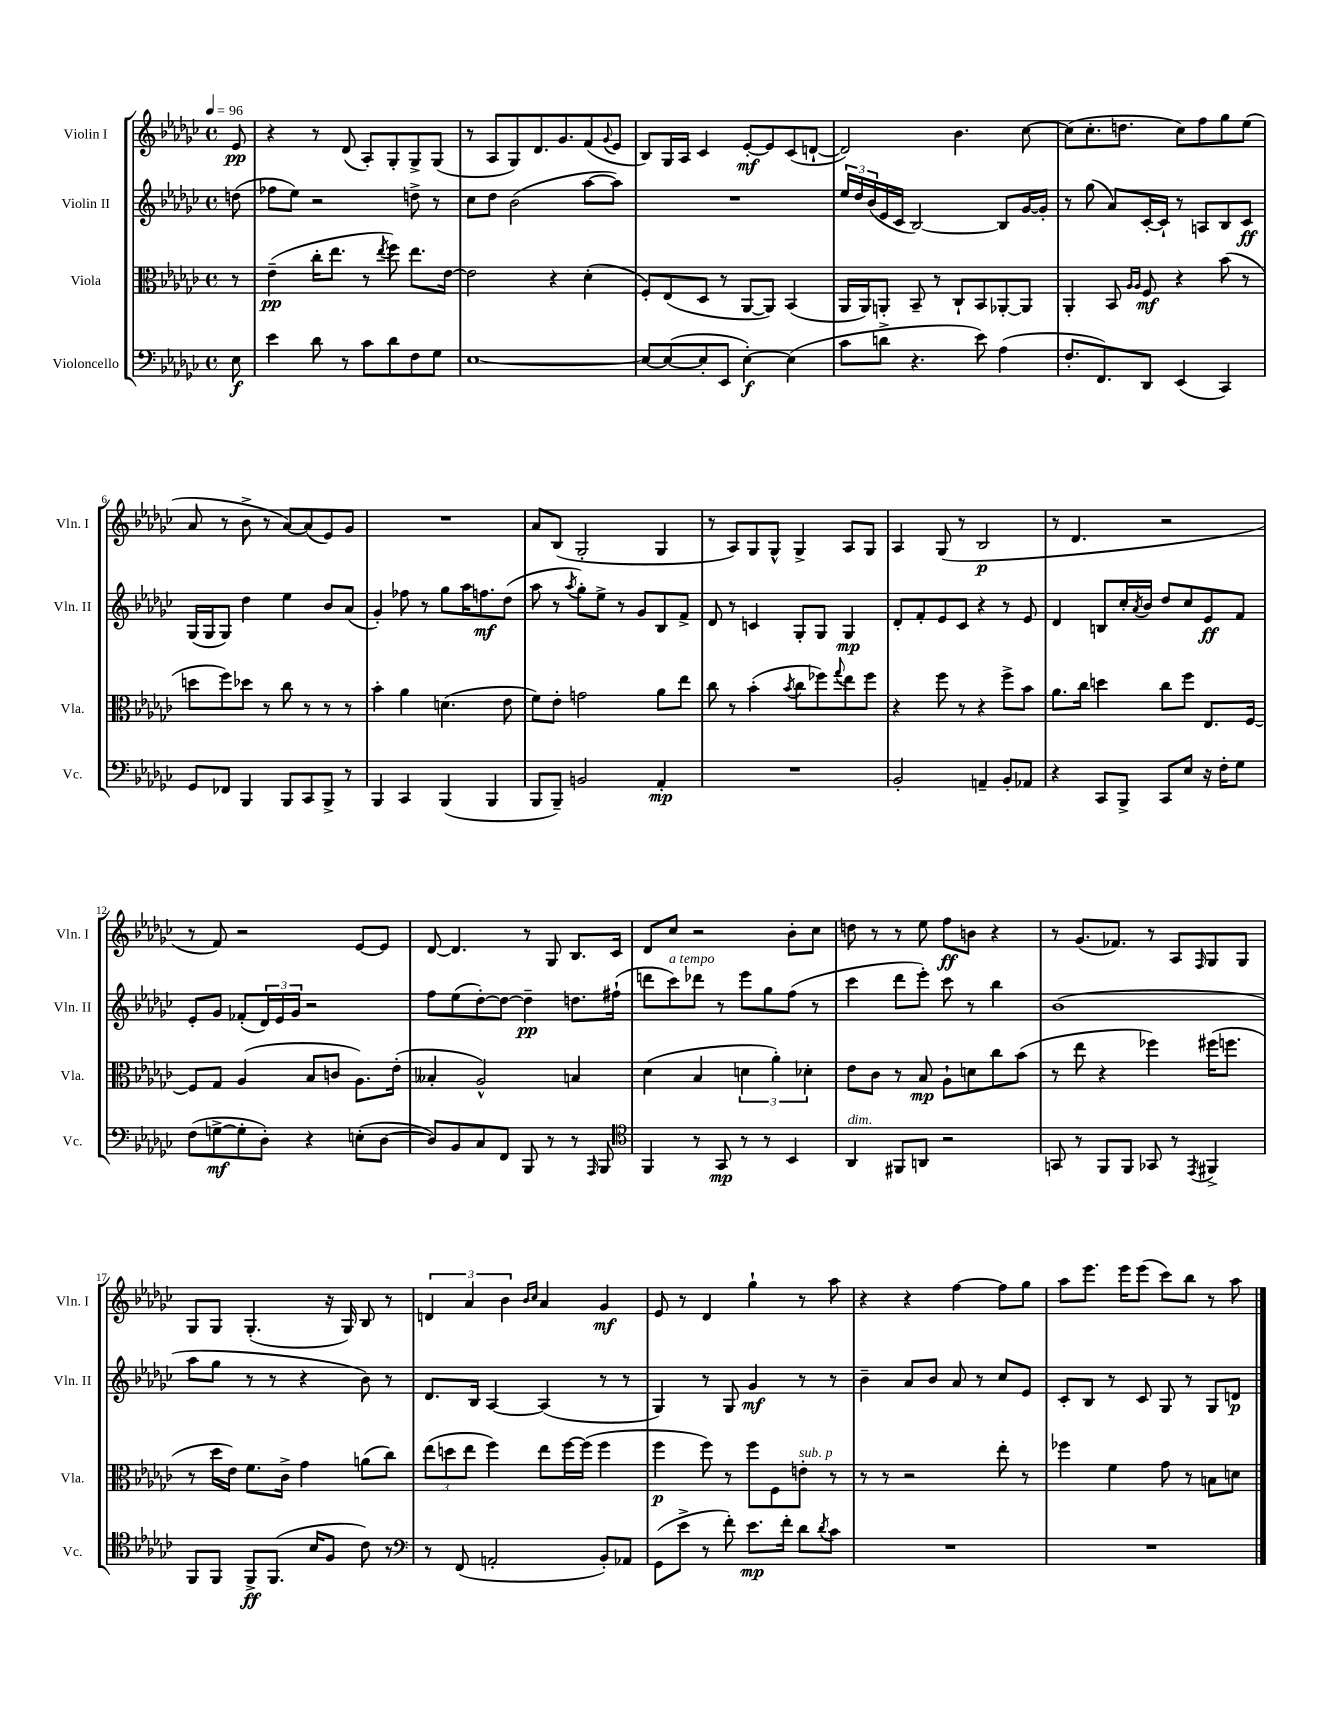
<<
\new StaffGroup <<
\new Staff = "s0" \with { instrumentName = "Violin I" shortInstrumentName = "Vln. I" } {
    \clef treble \key ges \major \defaultTimeSignature \time 4/4 \partial 8 \tempo 4 = 96
    ees'8\pp |
    r4 r8 des'8( aes8-.) ges8-. ges8-> ges8( |
    r8 aes8 ges8) des'8. ges'8. f'8( \appoggiatura { ges'8 } ees'8 |
    bes8) ges16 aes16 ces'4 ees'8~-.\mf ees'8 ces'8( d'8~-! |
    d'2) bes'4. ces''8~ |
    ces''8( ces''8.-. d''8. ces''8) f''8 ges''8 ees''8( |
    aes'8 r8 bes'8-> r8 aes'8~) aes'8( ees'8) ges'8 |
    R1 |
    aes'8 bes8( ges2-. ges4 |
    r8 aes8) ges8 ges8-^ ges4-> aes8 ges8 |
    aes4 ges8( r8 bes2\p |
    r8 des'4. r2 |
    r8 f'8) r2 ees'8~ ees'8 |
    des'8~ des'4. r8 ges8 bes8. ces'16 |
    des'8 ces''8 r2 bes'8-. ces''8 |
    d''8 r8 r8 ees''8 f''8\ff b'8 r4 |
    r8 ges'8.( fes'8.) r8 aes8 \grace { f16 } ges8 ges8 |
    ges8 ges8 ges4.-.( r16 ges16) bes8 r8 |
    \tuplet 3/2 { d'4 aes'4 bes'4 } \grace { bes'16 ces''16 } aes'4 ges'4\mf |
    ees'8 r8 des'4 ges''4-! r8 aes''8 |
    r4 r4 f''4~ f''8 ges''8 |
    aes''8 ees'''8. ees'''16 ees'''8( ces'''8) bes''8 r8 aes''8 \bar "|." |
}
\new Staff = "s1" \with { instrumentName = "Violin II" shortInstrumentName = "Vln. II" } {
    \clef treble \key ges \major \defaultTimeSignature \time 4/4 \partial 8
    d''8( |
    fes''8 ees''8) r2 d''8-> r8 |
    ces''8 des''8 bes'2( aes''8~ aes''8) |
    R1 |
    \tuplet 3/2 { ees''16 des''16 bes'16( } ees'16 ces'16 bes2~) bes8 ges'16~ ges'16-. |
    r8 ges''8( aes'8) ces'16~-. ces'16-! r8 a8 bes8 ces'8\ff |
    ges16( ges16 ges8) des''4 ees''4 bes'8 aes'8( |
    ges'4-.) fes''8 r8 ges''8 aes''16 f''8.\mf des''8( |
    aes''8 r8 \acciaccatura { aes''8 } ges''8-.) ees''8-> r8 ges'8 bes8 f'8-> |
    des'8 r8 c'4 ges8-. ges8 ges4\mp |
    des'8-. f'8-. ees'8 ces'8 r4 r8 ees'8 |
    des'4 b8 ces''16-. \acciaccatura { aes'8 } bes'16 des''8 ces''8 ees'8\ff f'8 |
    ees'8-. ges'8 fes'8-.( \tuplet 3/2 { des'16) ees'16 ges'16 } r2 |
    f''8 ees''8( des''8~-.) des''8~ des''4--\pp d''8. fis''16-!( |
    d'''8 ces'''8^\markup { \italic "a tempo" }) des'''8 r8 ees'''8 ges''8 f''8( r8 |
    ces'''4 des'''8 ees'''8-.) ces'''8 r8 bes''4 |
    bes'1( |
    aes''8 ges''8 r8 r8 r4 bes'8) r8 |
    des'8. bes16 aes4~ aes4( r8 r8 |
    ges4) r8 ges8 ges'4\mf r8 r8 |
    bes'4-- aes'8 bes'8 aes'8 r8 ces''8 ees'8 |
    ces'8-. bes8 r8 ces'8 ges8 r8 ges8 d'8\p \bar "|." |
}
\new Staff = "s2" \with { instrumentName = "Viola" shortInstrumentName = "Vla." } {
    \clef alto \key ges \major \defaultTimeSignature \time 4/4 \partial 8
    r8 |
    ees'4--\pp( ces''16-. ees''8. r8 \acciaccatura { ees''8 } f''8) ees''8. ees'16~ |
    ees'2 r4 des'4-.( |
    f8-.) ees8( des8 r8 aes,8~ aes,8) bes,4( |
    aes,16 aes,16) a,8-. bes,8-- r8 ces8-! bes,8 aes,8~-. aes,8 |
    aes,4-. bes,8 \grace { aes16 aes16 } f8\mf r4 bes'8( r8 |
    d''8 f''8) des''8 r8 ces''8 r8 r8 r8 |
    bes'4-. aes'4 d'4.( ees'8 |
    f'8) ees'8-. g'2 aes'8 ees''8 |
    ces''8 r8 bes'4-.( \acciaccatura { bes'8 } ces''8 fes''8) \appoggiatura { ges''8 } ees''8 fes''8 |
    r4 f''8 r8 r4 f''8-> bes'8 |
    aes'8. ces''16 d''4 ces''8 f''8 ees8. f16~ |
    f8 ges8 aes4( bes8 c'8 aes8.) ees'16-.( |
    beses4-. aes2-^) b4 |
    des'4( bes4 \tuplet 3/2 { d'4 aes'4-.) des'4-. } |
    ees'8 ces'8 r8 bes8\mp aes8-! d'8 ces''8 bes'8( |
    r8 ees''8 r4 fes''4) fis''16( f''8. |
    r8 des''16 ees'16) f'8. ces'16-> ges'4 a'8( ces''8) |
    \tuplet 3/2 { ees''8( d''8 ees''8 } f''4) ees''8 f''16~ f''16( f''4 |
    f''4\p f''8) r8 f''8 f8 e'8-.^\markup { \italic "sub. p" } r8 |
    r8 r8 r2 ees''8-. r8 |
    fes''4 f'4 ges'8 r8 b8 d'8 \bar "|." |
}
\new Staff = "s3" \with { instrumentName = "Violoncello" shortInstrumentName = "Vc." } {
    \clef bass \key ges \major \defaultTimeSignature \time 4/4 \partial 8
    ees8\f |
    ees'4 des'8 r8 ces'8 des'8 f8 ges8 |
    ees1~ |
    ees8~ ees8~( ees8-. ees,8 ees4~-.\f) ees4( |
    ces'8 d'8-> r4. ees'8) aes4( |
    f8.-. f,8.) des,8 ees,4( ces,4) |
    ges,8 fes,8 bes,,4 bes,,8 ces,8 bes,,8-> r8 |
    bes,,4 ces,4 bes,,4( bes,,4 |
    bes,,8 bes,,8--) b,2 aes,4-.\mp |
    R1 |
    bes,2-. a,4-- bes,8-. aes,8 |
    r4 ces,8 bes,,8-> ces,8 ees8 r16 f16-. ges8 |
    f8( g8~->\mf g8-. des8-.) r4 e8-.( des8~ |
    des8) bes,8 ces8 f,8 bes,,8 r8 r8 \grace { aes,,16 } bes,,8 |
    \clef tenor f,4 r8 ges,8\mp r8 r8 bes,4 |
    aes,4^\markup { \italic "dim." } fis,8 a,8 r2 |
    g,8 r8 f,8 f,8 ges,8 r8 \acciaccatura { ees,8 } fis,4-> |
    f,8 f,8 f,8->\ff f,8.( bes16 f8 ces'8) r8 |
    \clef bass r8 f,8( a,2-. bes,8-.) aes,8 |
    ges,8( ees'8-> r8 f'8-.) ees'8.\mp f'16-. des'8 \acciaccatura { des'8 } ces'8 |
    R1 |
    R1 \bar "|." |
}
>>
>>
